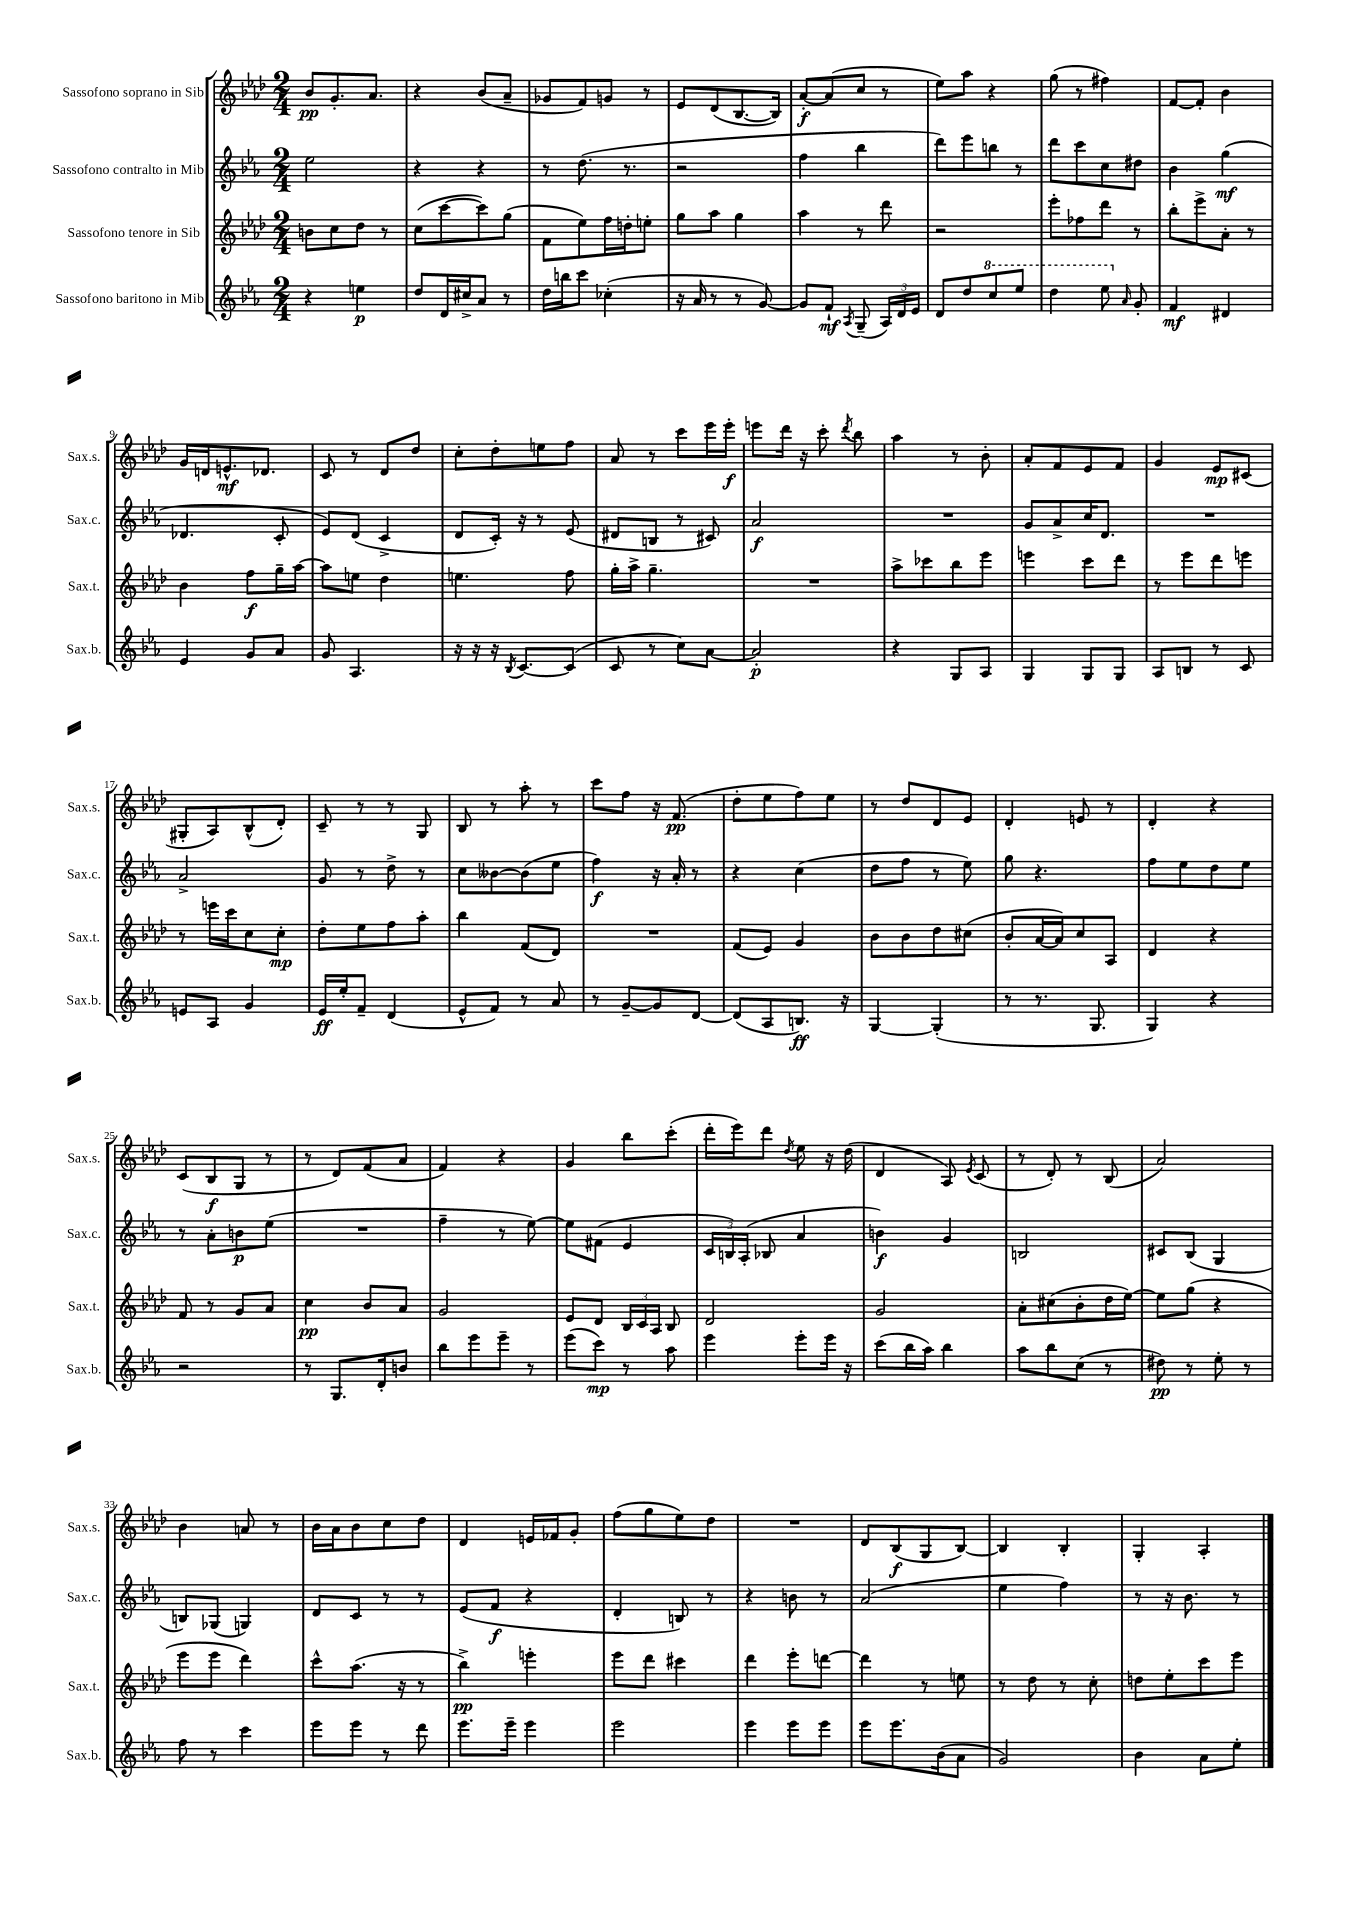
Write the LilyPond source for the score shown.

<<
\new StaffGroup <<
\new Staff = "s0" \with { instrumentName = "Sassofono soprano in Sib" shortInstrumentName = "Sax.s." } {
    \clef treble \key aes \major \numericTimeSignature \time 2/4
    \autoBeamOff bes'8[\pp g'8.-. aes'8.] |
    r4 bes'8[( aes'8]-- |
    ges'8[ f'8) g'8] r8 |
    ees'8[ des'8( bes8.~ bes16]) |
    aes'8[~-.\f aes'8( c''8] r8 |
    ees''8[) aes''8] r4 |
    g''8( r8 fis''4) |
    f'8[~ f'8]-. bes'4 |
    g'16[ d'16 e'8.-^\mf des'8.] |
    c'8 r8 des'8[ des''8] |
    c''8[-. des''8-. e''8 f''8] |
    aes'8 r8 c'''8[ ees'''16 ees'''16]-.\f |
    e'''8[ des'''16] r16 c'''8-. \acciaccatura { des'''8 } bes''8 |
    aes''4 r8 bes'8-. |
    aes'8[-. f'8 ees'8 f'8] |
    g'4 ees'8[\mp cis'8]( |
    gis8[-. aes8) bes8-^( des'8]-.) |
    c'8-- r8 r8 g8 |
    bes8 r8 aes''8-. r8 |
    c'''8[ f''8] r16 f'8.\pp( |
    des''8[-. ees''8 f''8) ees''8] |
    r8 des''8[ des'8 ees'8] |
    des'4-. e'8 r8 |
    des'4-. r4 |
    c'8[( bes8\f g8] r8 |
    r8 des'8[) f'8( aes'8] |
    f'4) r4 |
    g'4 bes''8[ c'''8]-.( |
    des'''16[-. ees'''16) des'''8] \acciaccatura { des''8 } ees''8 r16 des''16( |
    des'4 aes8) \acciaccatura { ees'8 } c'8( |
    r8 des'8-.) r8 bes8( |
    aes'2) |
    bes'4 a'8 r8 |
    bes'16[ aes'16 bes'8 c''8 des''8] |
    des'4 e'16[ fes'16 g'8]-. |
    f''8[( g''8 ees''8) des''8] |
    R2 |
    des'8[ bes8\f( g8 bes8]~) |
    bes4 bes4-. |
    g4-. aes4-. \bar "|." |
}
\new Staff = "s1" \with { instrumentName = "Sassofono contralto in Mib" shortInstrumentName = "Sax.c." } {
    \clef treble \key ees \major \numericTimeSignature \time 2/4
    \autoBeamOff ees''2 |
    r4 r4 |
    r8 d''8.( r8. |
    r2 |
    f''4 bes''4 |
    d'''8[) ees'''8 b''8] r8 |
    d'''8[ c'''8 c''8 dis''8] |
    bes'4 g''4\mf( |
    des'4. c'8-. |
    ees'8[) d'8]( c'4-> |
    d'8[ c'16]-.) r16 r8 ees'8( |
    dis'8[ b8] r8 cis'8) |
    aes'2\f |
    R2 |
    g'8[ aes'8-> c''16 d'8.] |
    R2 |
    aes'2-> |
    g'8 r8 d''8-> r8 |
    c''8[ beses'8~ beses'8( ees''8] |
    f''4\f) r16 aes'16-. r8 |
    r4 c''4( |
    d''8[ f''8] r8 ees''8) |
    g''8 r4. |
    f''8[ ees''8 d''8 ees''8] |
    r8 aes'8[-. b'8\p ees''8]( |
    R2 |
    f''4-- r8 ees''8~) |
    ees''8[ fis'8]( ees'4 |
    \tuplet 3/2 { c'16[ b16) aes16]-.( } bes8 aes'4 |
    b'4\f) g'4 |
    b2 |
    cis'8[ bes8]( g4 |
    b8[) ges8]( g4) |
    d'8[ c'8] r8 r8 |
    ees'8[( f'8]\f r4 |
    d'4-. b8) r8 |
    r4 b'8 r8 |
    aes'2( |
    ees''4 f''4) |
    r8 r16 bes'8. r8 \bar "|." |
}
\new Staff = "s2" \with { instrumentName = "Sassofono tenore in Sib" shortInstrumentName = "Sax.t." } {
    \clef treble \key aes \major \numericTimeSignature \time 2/4
    \autoBeamOff b'8[ c''8 des''8] r8 |
    c''8[( c'''8~ c'''8) g''8]( |
    f'8[ ees''8) f''16 d''16-. e''8]-. |
    g''8[ aes''8] g''4 |
    aes''4 r8 des'''8 |
    r2 |
    ees'''8[-. fes''8 des'''8] r8 |
    bes''8[-. ees'''8-> aes'8]-. r8 |
    bes'4 f''8[\f g''16-- aes''16]~ |
    aes''8[ e''8] des''4 |
    e''4. f''8 |
    g''16[-. aes''16]-> g''4.-- |
    R2 |
    aes''8[-> ces'''8 bes''8 ees'''8] |
    e'''4 c'''8[ des'''8] |
    r8 ees'''8[ des'''8 e'''8] |
    r8 e'''16[ c'''16 c''8 c''8]-.\mp |
    des''8[-. ees''8 f''8 aes''8]-. |
    bes''4 f'8[( des'8]) |
    R2 |
    f'8[( ees'8]) g'4 |
    bes'8[ bes'8 des''8 cis''8]( |
    bes'8[-. aes'16~ aes'16) c''8 aes8] |
    des'4 r4 |
    f'8 r8 g'8[ aes'8] |
    c''4\pp bes'8[ aes'8] |
    g'2 |
    ees'8[ des'8] \tuplet 3/2 { bes16[ c'16 aes16] } bes8 |
    des'2 |
    g'2 |
    aes'8[-. cis''8( bes'8-. des''16 ees''16]~) |
    ees''8[ g''8]( r4 |
    ees'''8[ ees'''8] des'''4) |
    c'''8[-^ aes''8.]( r16 r8 |
    bes''4->\pp) e'''4-. |
    ees'''8[ des'''8] cis'''4 |
    des'''4 ees'''8[-. d'''8]~ |
    d'''4 r8 e''8 |
    r8 des''8 r8 c''8-. |
    d''8[ ees''8-. c'''8 ees'''8] \bar "|." |
}
\new Staff = "s3" \with { instrumentName = "Sassofono baritono in Mib" shortInstrumentName = "Sax.b." } {
    \clef treble \key ees \major \numericTimeSignature \time 2/4
    \autoBeamOff r4 e''4\p |
    d''8[ d'16 cis''16-> aes'8] r8 |
    d''16[ b''16 c'''8] ces''4-.( |
    r16 aes'16 r8 r8 g'8~) |
    g'8[ f'8]-!\mf \acciaccatura { aes8 } g8--( \tuplet 3/2 { aes16[) d'16 ees'16] } |
    d'8[ d''8 \ottava #1 c'''8 ees'''8] |
    d'''4 ees'''8 \ottava #0 \grace { aes'16 } g'8-. |
    f'4\mf dis'4 |
    ees'4 g'8[ aes'8] |
    g'8 aes4. |
    r16 r16 r16 \acciaccatura { bes8 } c'8.[~ c'8]( |
    c'8 r8 c''8[) aes'8]~ |
    aes'2-.\p |
    r4 g8[ aes8] |
    g4 g8[ g8] |
    aes8[ b8] r8 c'8 |
    e'8[ aes8] g'4 |
    ees'16[\ff ees''16-. f'8]-- d'4( |
    ees'8[-^ f'8]) r8 aes'8 |
    r8 g'8[~-- g'8 d'8]~ |
    d'8[( aes8 b8.]\ff) r16 |
    g4~ g4-.( |
    r8 r8. g8. |
    g4) r4 |
    r2 |
    r8 g8.[ d'16-. b'8] |
    bes''8[ ees'''8 ees'''8]-- r8 |
    ees'''8[( c'''8]\mp) r8 aes''8 |
    ees'''4 ees'''8[-. ees'''16] r16 |
    c'''8[( bes''16 aes''16]) bes''4 |
    aes''8[ bes''8 c''8]( r8 |
    dis''8\pp) r8 ees''8-. r8 |
    f''8 r8 c'''4 |
    ees'''8[ ees'''8] r8 d'''8 |
    ees'''8.[ ees'''16]-- ees'''4 |
    ees'''2 |
    ees'''4 ees'''8[ ees'''8] |
    ees'''8[ ees'''8. bes'16( aes'8] |
    g'2) |
    bes'4 aes'8[ ees''8]-. \bar "|." |
}
>>
>>
